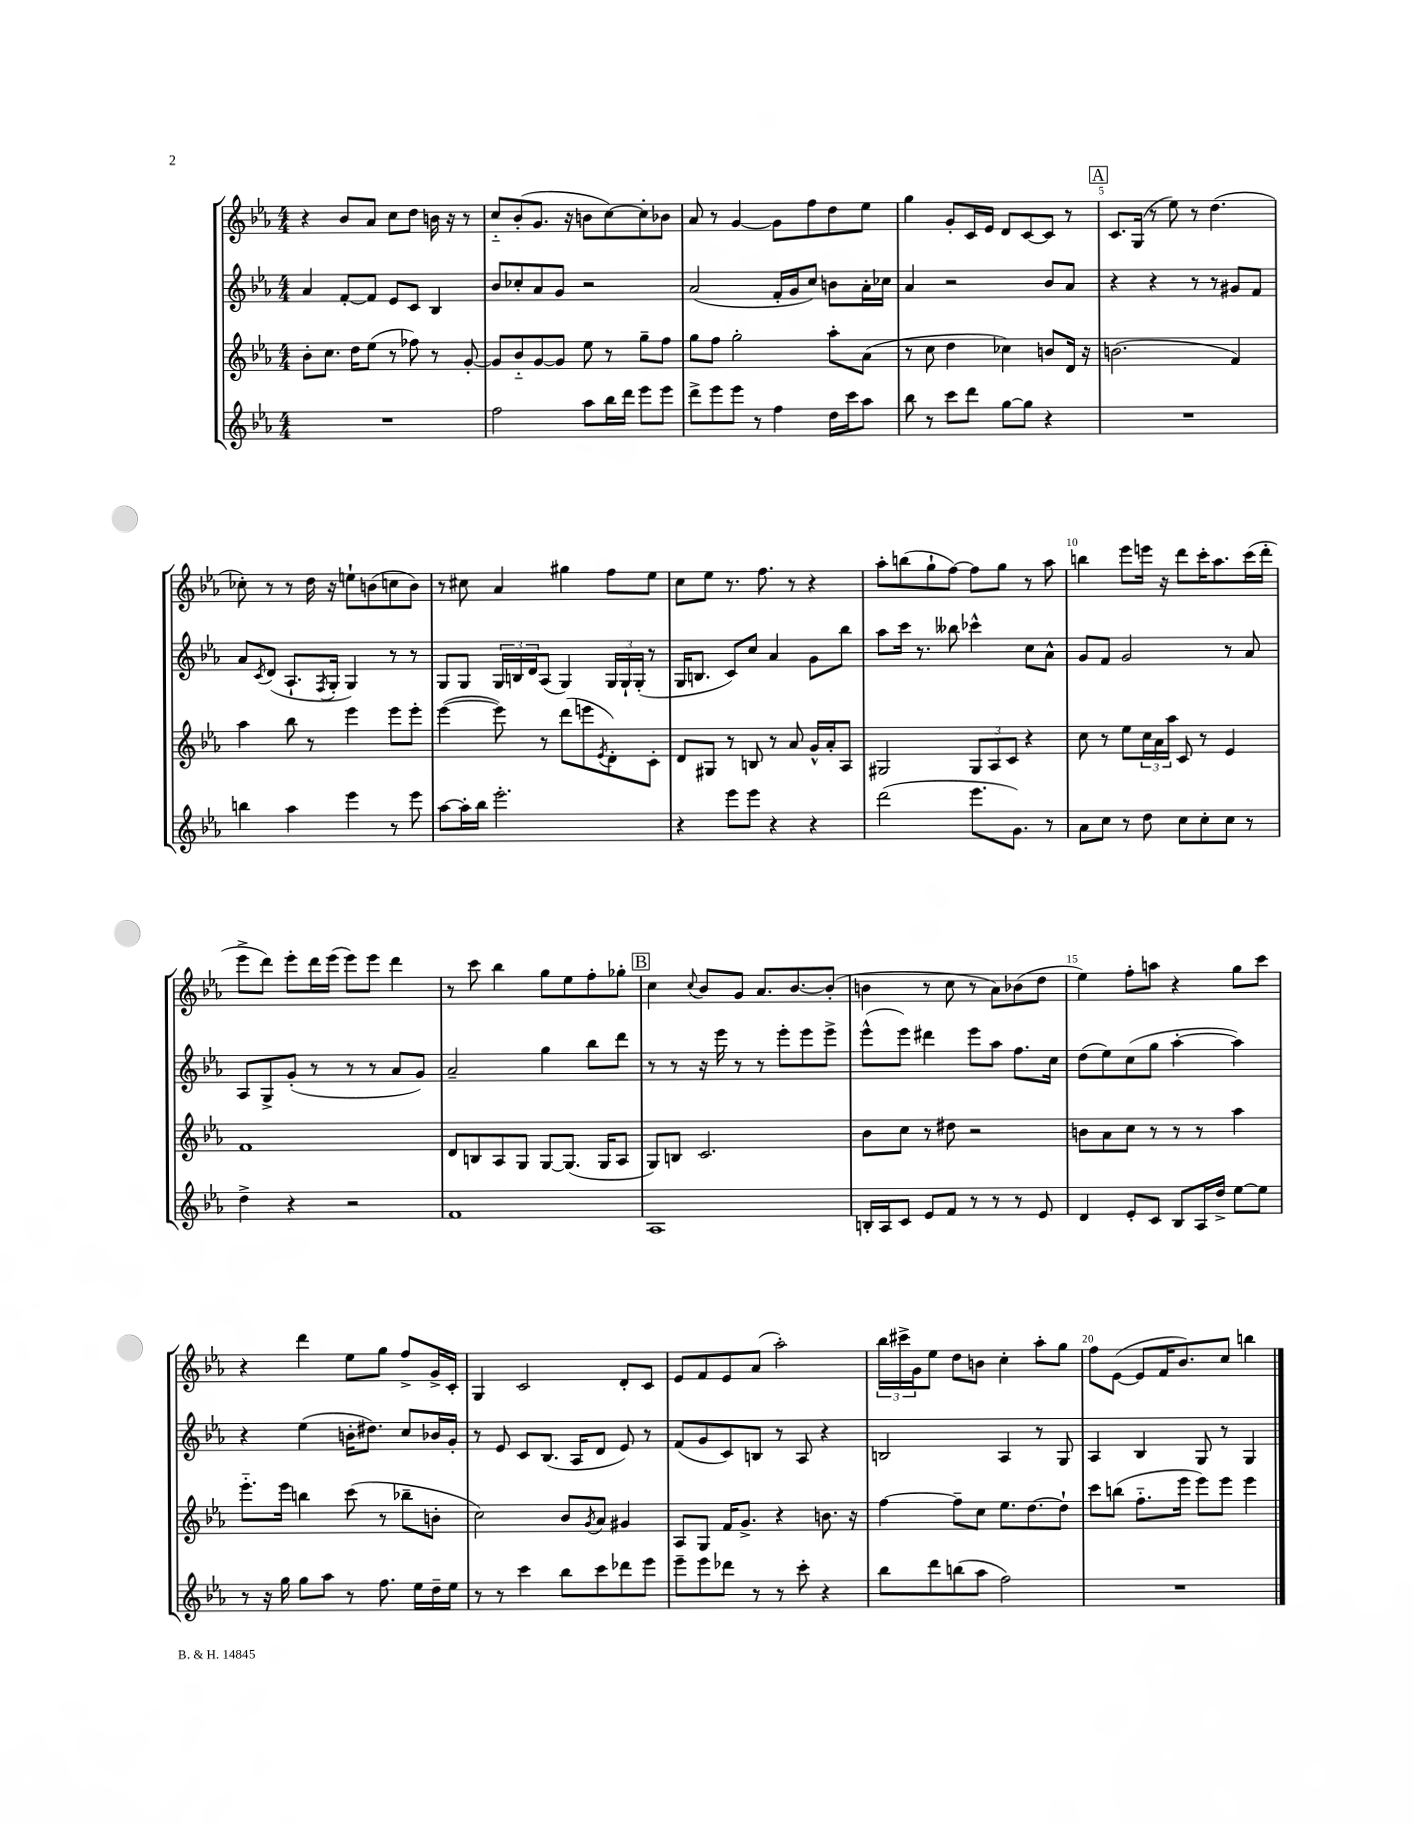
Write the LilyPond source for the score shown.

<<
\new StaffGroup <<
\new Staff = "s0" {
    \clef treble \key ees \major \numericTimeSignature \time 4/4
    r4 bes'8 aes'8 c''8 d''8 b'16 r16 r8 |
    c''8-_ bes'8-.( g'8. r16 b'8 c''8~) c''8-. bes'8 |
    aes'8 r8 g'4~ g'8 f''8 d''8 ees''8 |
    g''4 g'8-. c'16 ees'16 d'8 c'8~ c'8 r8 |
    \mark \markup { \box "A" } c'8. g16( r8 ees''8) r8 d''4.( |
    ces''8-.) r8 r8 d''16 r16 e''8-! b'8( c''8 b'8) |
    r8 cis''8 aes'4 gis''4 f''8 ees''8 |
    c''8 ees''8 r8. f''8. r8 r4 |
    aes''8-. b''8( g''8-! f''8~) f''8 g''8 r8 aes''8 |
    b''4 ees'''8 e'''16 r16 d'''8 c'''16-. aes''8. c'''16( d'''16-. |
    ees'''8-> d'''8) ees'''8-. d'''16 ees'''16( ees'''8) ees'''8 d'''4 |
    r8 c'''8 bes''4 g''8 ees''8 f''8-. ges''8-. |
    \mark \markup { \box "B" } c''4 \appoggiatura { c''8 } bes'8 g'8 aes'8. bes'8.~ bes'8-.( |
    b'4 r8 c''8 r8 aes'8) bes'8( d''8 |
    ees''4) f''8-. a''8 r4 g''8 c'''8 |
    r4 d'''4 ees''8 g''8 f''8-> g'16-> c'16-. |
    g4 c'2 d'8-. c'8 |
    ees'8 f'8 ees'8 aes'8( aes''2-.) |
    \tuplet 3/2 { bes''16 cis'''16-> g'16 } ees''8 d''8 b'8 c''4-. aes''8-. g''8 |
    f''8 ees'8~( ees'8 f'16 bes'8.) c''8 b''4 \bar "|." |
}
\new Staff = "s1" {
    \clef treble \key ees \major \numericTimeSignature \time 4/4
    aes'4 f'8~-. f'8 ees'8 c'8 bes4 |
    bes'8 ces''8-. aes'8 g'8 r2 |
    aes'2( f'16-. g'16 c''8) b'8 aes'16-. ces''16 |
    aes'4 r2 bes'8 aes'8 |
    \mark \markup { \box "A" } r4 r4 r8 r8 gis'8 f'8 |
    aes'8 \acciaccatura { c'8 } d'8( aes8.-! \acciaccatura { f8 } g16-. g4) r8 r8 |
    g8 g8 \tuplet 3/2 { g16 b16 d'16 } aes8( g4) \tuplet 3/2 { g16 g16-! g16-.( } r8 |
    g16 b8. c'8) c''8 aes'4 g'8 bes''8 |
    aes''8 c'''16 r8. beses''8 ces'''4-^ c''8 aes'8-^ |
    g'8 f'8 g'2 r8 aes'8 |
    aes8 g8-> g'8-.( r8 r8 r8 aes'8 g'8) |
    aes'2-- g''4 bes''8 d'''8 |
    \mark \markup { \box "B" } r8 r8 r16 ees'''16 r8 r8 ees'''8-. ees'''8 ees'''8-> |
    ees'''8-^( ees'''8) dis'''4 ees'''8 aes''8 f''8. c''16 |
    d''8( ees''8) c''8( g''8 aes''4~-. aes''4) |
    r4 ees''4( b'16-. dis''8.) c''8 bes'16 g'16-. |
    r8 ees'8 c'8 bes8.( aes16 d'8 ees'8) r8 |
    f'8( g'8 c'8) b8 r8 aes8 r4 |
    b2 aes4 r8 g8 |
    aes4 bes4 g8 r8 g4 \bar "|." |
}
\new Staff = "s2" {
    \clef treble \key ees \major \numericTimeSignature \time 4/4
    bes'8-. c''8. d''16 ees''8( r8 fes''8) r8 g'8~-. |
    g'8 bes'8-_ g'8~ g'8 ees''8 r8 g''8-- f''8 |
    g''8 f''8 g''2-. aes''8-. aes'8( |
    r8 c''8 d''4 ces''4) b'8 d'16 r16 |
    \mark \markup { \box "A" } b'2.( f'4) |
    aes''4 bes''8 r8 ees'''4 ees'''8 ees'''8-. |
    ees'''4~( ees'''8) r8 d'''8( e'''8 \acciaccatura { ees'8 } d'8-.) c'8-. |
    d'8 gis8 r8 b8 r8 aes'8 g'16-^ aes'16-. aes8 |
    gis2 \tuplet 3/2 { gis8 aes8 c'8 } r4 |
    c''8 r8 ees''8 \tuplet 3/2 { c''16 aes'16 aes''16 } c'8 r8 ees'4 |
    f'1 |
    d'8 b8 aes8 g8 g8~ g8.( g16 aes8 |
    \mark \markup { \box "B" } g8) b8 c'2. |
    bes'8 c''8 r8 dis''8 r2 |
    b'8 aes'8 c''8 r8 r8 r8 aes''4 |
    ees'''8.-_ ees'''16 b''4 c'''8( r8 bes''8-- b'8-. |
    c''2) bes'8 \acciaccatura { g'8 } aes'8 gis'4 |
    aes8 g8 f'16 g'8.-> r4 b'8. r16 |
    f''4~ f''8-- c''8 ees''8. d''8.~ d''8-! |
    c'''8 b''8( f''8.-_ ees'''16 ees'''8) ees'''8 ees'''4 \bar "|." |
}
\new Staff = "s3" {
    \clef treble \key ees \major \numericTimeSignature \time 4/4
    R1 |
    f''2 aes''8 bes''16 d'''16 ees'''8 ees'''8 |
    d'''8-> ees'''8 ees'''8 r8 f''4 d''16 c'''16 aes''8 |
    bes''8 r8 c'''8 d'''8 g''8~ g''8 r4 |
    \mark \markup { \box "A" } R1 |
    b''4 aes''4 ees'''4 r8 ees'''8 |
    aes''8~ aes''16-. bes''16 ees'''2.-. |
    r4 ees'''8 ees'''8 r4 r4 |
    d'''2( ees'''8. g'8.) r8 |
    aes'8 c''8 r8 d''8 c''8 c''8-. c''8 r8 |
    d''4-> r4 r2 |
    f'1 |
    \mark \markup { \box "B" } aes1 |
    b16-. aes16 c'8 ees'8 f'8 r8 r8 r8 ees'8 |
    d'4 ees'8-. c'8 bes8 aes16 d''16-> ees''8~ ees''8 |
    r8 r16 g''16 g''8 aes''8 r8 f''8. ees''16 d''16-- ees''16 |
    r8 r8 c'''4 bes''8 c'''8 des'''8 ees'''8 |
    ees'''8-- ees'''8 des'''8 r8 r8 c'''8-. r4 |
    bes''8 d'''8 b''8( aes''8 f''2) |
    R1 \bar "|." |
}
>>
>>
\layout { \context { \Score \override BarNumber.break-visibility = ##(#f #t #t) barNumberVisibility = #(every-nth-bar-number-visible 5) } }
